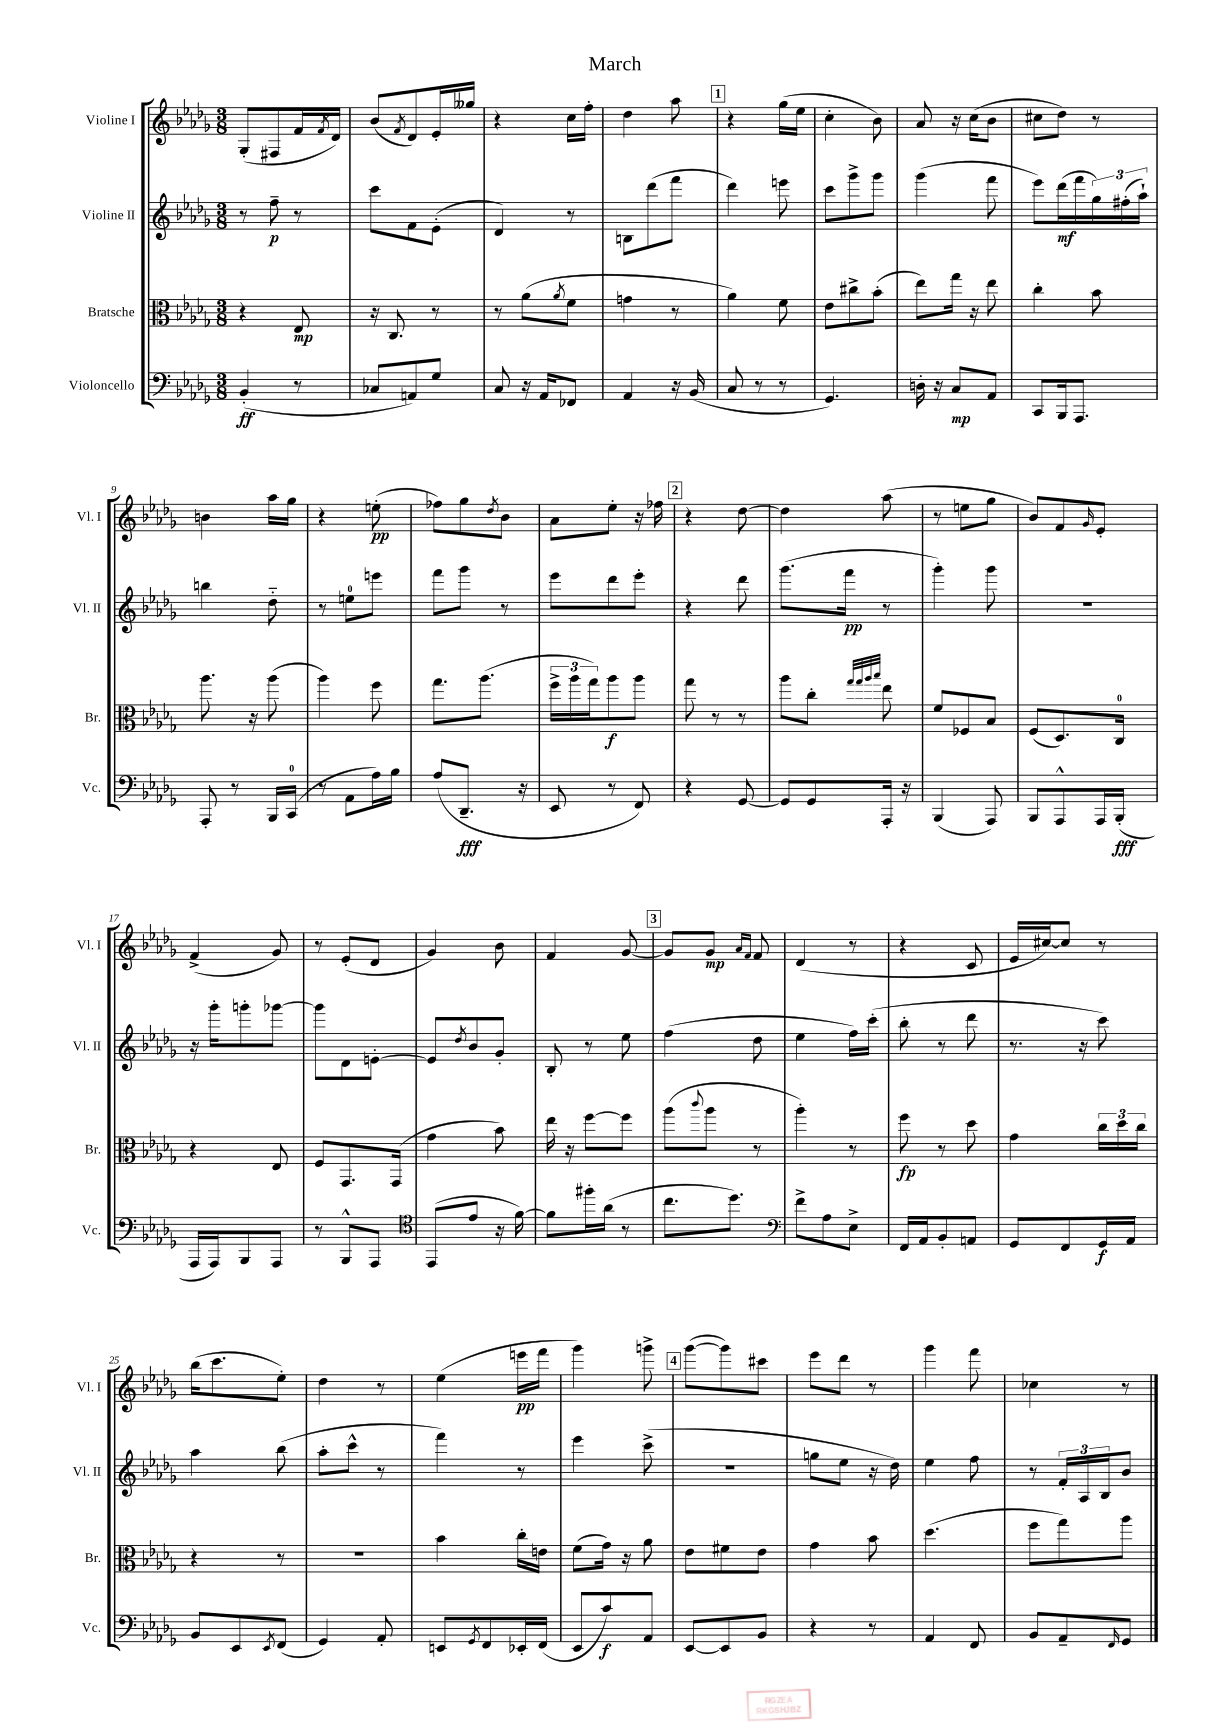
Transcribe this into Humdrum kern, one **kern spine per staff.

**kern	**kern	**kern	**kern
*staff4	*staff3	*staff2	*staff1
*clefF4	*clefC3	*clefG2	*clefG2
*k[b-e-a-d-g-]	*k[b-e-a-d-g-]	*k[b-e-a-d-g-]	*k[b-e-a-d-g-]
*M3/8	*M3/8	*M3/8	*M3/8
(4BB-'/	4r	8r	(8G-'/L
.	.	8ff~\	8F#/
8r	8E-/	8r	16f/L
.	.	.	8qf/
.	.	.	16d-/JJ)
=	=	=	=
8C-/L	16r	8ccc\L	(8b-/L
.	8.C/	.	.
.	.	.	8qf/
8AA/)	.	8f\	8d-/)
8G-/J	8r	(8e-'\J	16e-'/L
.	.	.	16gg--/JJ
=	=	=	=
8C/	8r	4d-/)	4r
16r	(8a-\L	.	.
16AA-/LK	.	.	.
.	8qa-/	.	.
8FF-/J	8f\J	8r	16cc\LL
.	.	.	16ff'\JJ
=	=	=	=
4AA-/	4g\	8B\L	4dd-\
.	.	(8ddd-\	.
16r	8r	8fff\J	8aa-\
(16BB-/	.	.	.
=	=	=	=
8C/	4a-\)	4ddd-\)	4r
8r	.	.	.
8r	8f\	8eee\	(16gg-\LL
.	.	.	16ee-\JJ
=	=	=	=
4.GG-/)	8e-\L	8ccc\L	4cc'\
.	8cc#^\	8ggg-^\	.
.	(8b-'\J	8ggg-\J	8b-\)
=	=	=	=
16D'\	8ee-\L)	(4ggg-\	8a-/
16r	.	.	.
8C/L	16gg-\Jk	.	16r
.	16r	.	(16cc\LK
8AA-/J	8ee-\	8fff\	8b-\J
=	=	=	=
8CC/L	4cc'\	8eee-\L)	8cc#\L
16BBB-/k	.	(16ddd-\L	8dd-\J)
8.AAA-/J	.	16fff\	.
.	8b-\	24gg-\)	8r
.	.	(24ff#'\	.
.	.	24aa-`\JJ)	.
=	=	=	=
8AAA-'/	8.aa-\	4bb\	4b\
8r	.	.	.
.	16r	.	.
16BBB-/LL	(8aa-\	8dd-'~\	16aa-\LL
(16CC/JJ	.	.	16gg-\JJ
=	=	=	=
8r	4aa-\)	8r	4r
8AA-\L	.	8ee\L	.
16A-\L)	8ff\	8eee\J	(8ee'\
16B-\JJ	.	.	.
=	=	=	=
(8A-/L	8.gg-\L	8fff\L	8ff-\L)
8.DD-~/J	.	8ggg-\J	8gg-\
.	(8.aa-\J	.	.
.	.	.	8qdd-/
.	.	8r	8b-\J
16r	.	.	.
=	=	=	=
8EE-/	24ff^\LL	8eee-\L	8a-\L
.	24aa-\	.	.
.	24gg-\J)	.	.
8r	8aa-\	8ddd-\	8ee-'\J
8FF/)	8aa-\J	8eee-'\J	16r
.	.	.	16ff-\
=	=	=	=
4r	8gg-\	4r	4r
.	8r	.	.
[8GG-/	8r	8ddd-\	[8dd-\
=	=	=	=
8GG-/]L	8aa-\L	(8.ggg-\L	4dd-\]
8GG-/	8cc'\J	.	.
.	.	16fff\Jk	.
.	32qqgg-/LLL	.	.
.	32qqgg-/	.	.
.	32qqaa-/	.	.
.	32qqbb-/JJJ	.	.
16AAA-'/Jk	8ee-\	8r	(8aa-\
16r	.	.	.
=	=	=	=
(4BBB-/	8f/L	4ggg-'\)	8r
.	8F-/	.	8ee\L
8AAA-/)	8B-/J	8ggg-\	8gg-\J
=	=	=	=
8BBB-/L	(8F/L	4.r	8b-/L)
8AAA-^^/	8.D-/)	.	8f/
.	.	.	16qqg-/
16AAA-/L	.	.	8e-'/J
(16BBB-'/JJ	16C/Jk	.	.
=	=	=	=
16AAA-/LL	4r	16r	(4f^/
16AAA-/J)	.	16ggg-'\LK	.
8BBB-/	.	8ggg'\	.
8AAA-/J	8E-/	[8ggg-\J	8g-/)
=	=	=	=
8r	8F/L	8ggg-\]L	8r
8BBB-^^/L	8.GG-/	8d-\	(8e-'/L
8AAA-/J	.	[8e'\J	8d-/J
.	(16GG-/Jk	.	.
=	=	=	=
*clefC4	*	*	*
(8EE-/L	4g-\	8e/]L	4g-/)
.	.	8qdd-/	.
8e-/J	.	8b-/	.
16r	8b-\)	8g-'/J	8b-\
[16f\)	.	.	.
=	=	=	=
8f\]L	16ee-\	8B-'/	4f/
.	16r	.	.
16ff#'\L	[8ff\L	8r	.
(16a-\JJ	.	.	.
8r	8ff\]J	8ee-\	[8g-/
=	=	=	=
8.cc\L	(8aa-\L	(4ff\	8g-/]L
.	8qqccc/	.	.
.	8aa-\J	.	8g-/J
8.dd-\J)	.	.	.
.	.	.	16qqa-/LL
.	.	.	16qqf/JJ
.	8r	8dd-\	8f/
=	=	=	=
*clefF4	*	*	*
8f^\L	4aa-'\)	4ee-\	(4d-/
8A-\	.	.	.
8E-^\J	8r	16ff\LL)	8r
.	.	(16ccc'\JJ	.
=	=	=	=
16FF/LL	8ff\	8bb-'\	4r
16AA-/J	.	.	.
8BB-'/	8r	8r	.
8AA/J	8dd-\	8ddd-\	8c/
=	=	=	=
8GG-/L	4g-\	8.r	16e-/LL
.	.	.	[16cc#/J)
8FF/	.	.	8cc#/]J
.	.	16r	.
16GG-/L	24cc\LL	8ccc\)	8r
.	24dd-\	.	.
16AA-/JJ	.	.	.
.	24cc\JJ	.	.
=	=	=	=
8BB-/L	4r	4aa-\	(16bb-\LK
.	.	.	8.ccc\
8EE-/	.	.	.
8qEE-/	.	.	.
(8FF/J	8r	(8bb-\	8ee-'\J)
=	=	=	=
4GG-/)	4.r	8aa-'\L	4dd-\
.	.	8ccc^^\J	.
8AA-'/	.	8r	8r
=	=	=	=
8EE/L	4b-\	4fff\)	(4ee-\
8qGG-/	.	.	.
8FF/	.	.	.
16EE-'/L	16cc'\LL	8r	16eee\LL
(16FF/JJ	16e\JJ	.	16fff\JJ
=	=	=	=
8EE-/L	(8f\L	4eee-\	4ggg-\)
8c/)	16g-\Jk)	.	.
.	16r	.	.
8AA-/J	8a-\	(8ccc^\	8ggg^\
=	=	=	=
[8EE-/L	8e-\L	4.r	([8ggg-\L
8EE-/]	8f#\	.	8ggg-\])
8BB-/J	8e-\J	.	8ccc#\J
=	=	=	=
4r	4g-\	8gg\L	8eee-\L
.	.	8ee-\J	8ddd-\J
8r	8b-\	16r	8r
.	.	16dd-\)	.
=	=	=	=
4AA-/	(4.dd-\	4ee-\	4ggg-\
8FF/	.	8ff\	8fff\
=	=	=	=
8BB-/L	8ff\L	8r	4cc-\
8AA-~/	8gg-\)	24f'/LL	.
.	.	24A-/	.
.	.	24B-/J	.
16qqFF/	.	.	.
8GG-/J	8aa-\J	8b-/J	8r
==	==	==	==
*-	*-	*-	*-
